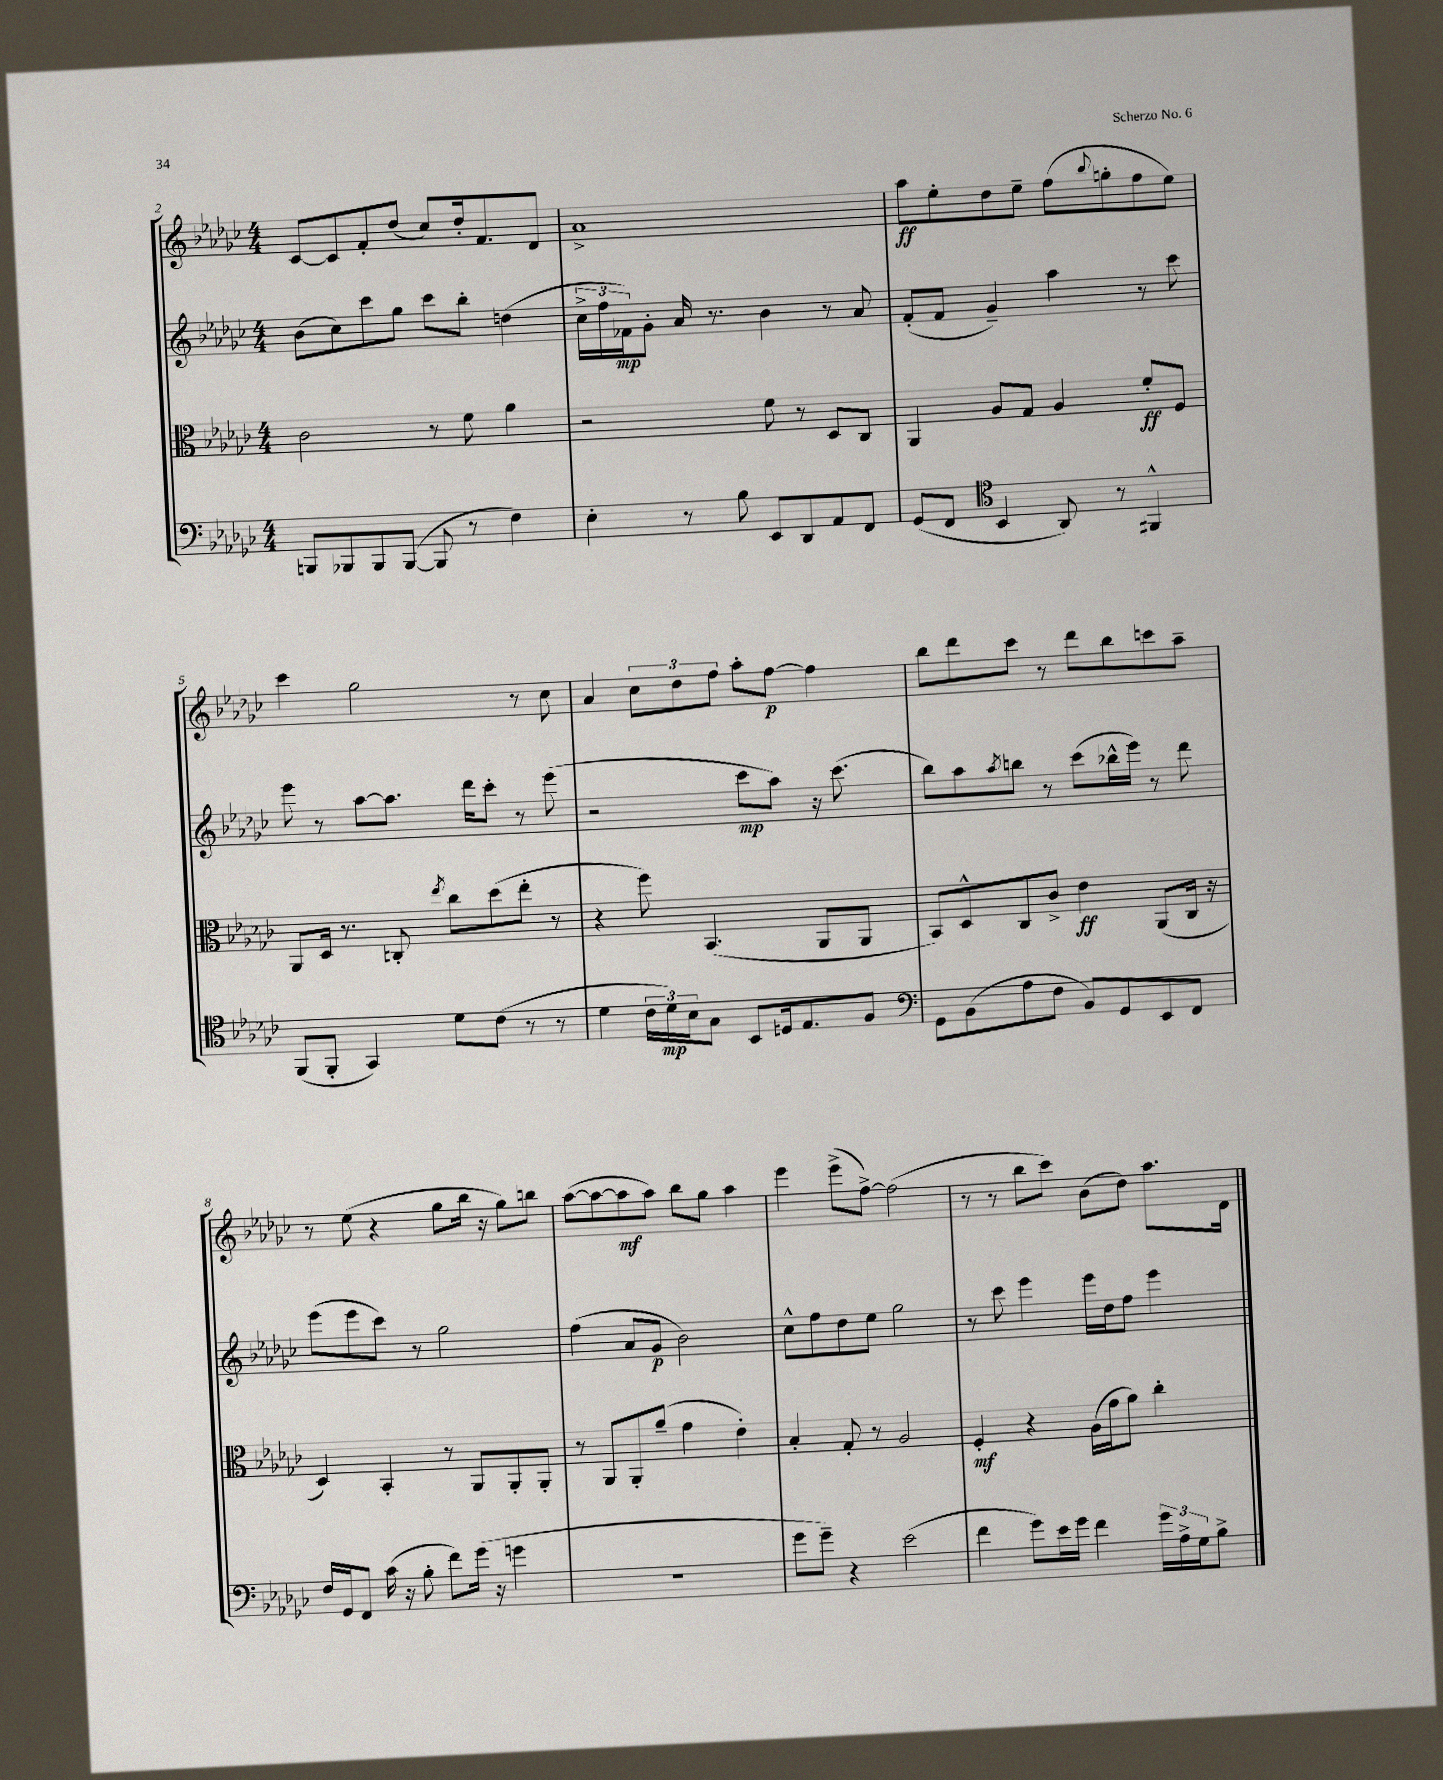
<<
\new StaffGroup <<
\new Staff = "s0" {
    \clef treble \key ges \major \numericTimeSignature \time 4/4
    ces'8~ ces'8 f'8-. des''8( ces''8) des''16-. f'8. des'8 |
    aes'1-> |
    aes''8\ff ees''8-. des''8 ees''8-- f''8( \appoggiatura { bes''8 } g''8-. f''8 ees''8) |
    ces'''4 ges''2 r8 ces''8 |
    aes'4 \tuplet 3/2 { ces''8 des''8 f''8 } aes''8-. f''8~\p f''4 |
    bes''8 des'''8 ces'''8 r8 des'''8 bes''8 c'''8 aes''8-- |
    r8 ees''8( r4 ges''8 bes''16 r16 ges''8) b''8 |
    aes''8~( aes''8~ aes''8\mf aes''8) bes''8 ges''8 aes''4 |
    ees'''4 ees'''8->( f''8~->) f''2( |
    r8 r8 bes''8 ces'''8) bes'8( des''8) aes''8. des'16 \bar "|." |
}
\new Staff = "s1" {
    \clef treble \key ges \major \numericTimeSignature \time 4/4
    bes'8( ces''8) ces'''8 ges''8 ces'''8 bes''8-. d''4( |
    \tuplet 3/2 { ces''16-> f''16 fes'16\mp) } ges'8-. aes'16 r8. bes'4 r8 aes'8 |
    f'8-.( f'8 ges'4--) aes''4 r8 ces'''8 |
    ees'''8 r8 aes''8~ aes''8. des'''16 ces'''8-. r8 ees'''8( |
    r2 ces'''8\mp aes''8) r16 ces'''8.( |
    bes''8) aes''8 \acciaccatura { aes''8 } b''8 r8 ces'''8( bes''16-^ ees'''16) r8 des'''8 |
    ees'''8( ees'''8 ces'''8) r8 ges''2 |
    f''4( aes'8 ges'8\p bes'2) |
    ces''8-^ f''8 des''8 ees''8 ges''2 |
    r8 ces'''8 ees'''4 ees'''16 des''16 f''8 ees'''4 \bar "|." |
}
\new Staff = "s2" {
    \clef alto \key ges \major \numericTimeSignature \time 4/4
    ces'2 r8 f'8 aes'4 |
    r2 f'8 r8 des8 ces8 |
    aes,4 aes8 ges8 aes4 f'8-.\ff f8 |
    aes,8 des16 r8. c8-. \acciaccatura { ees''8 } ces''8 des''8( ees''8-. r8 |
    r4 f''8) bes,4.( aes,8 aes,8 |
    bes,8) des8-^ ces8 ces'8-> ees'4\ff aes,8( ces16 r16 |
    des4) bes,4-. r8 aes,8 aes,8-. aes,8-. |
    r8 aes,8 aes,8-. aes'8--( ges'4 ees'4-.) |
    bes4-. ges8-. r8 aes2 |
    f4-.\mf r4 aes16( ges'16 aes'8) ces''4-. \bar "|." |
}
\new Staff = "s3" {
    \clef bass \key ges \major \numericTimeSignature \time 4/4
    b,,8 bes,,8 bes,,8 bes,,8~( bes,,8 r8 f4) |
    ees4-. r8 bes8 ees,8 des,8 aes,8 f,8 |
    ges,8( f,8 \clef tenor bes,4 aes,8) r8 fis,4-^ |
    f,8( f,8-. ges,4) des'8 ces'8( r8 r8 |
    des'4 \tuplet 3/2 { ces'16 des'16\mp) bes16 } ges8 bes,8 d16 ees8. f8 |
    \clef bass ges,8 bes,8( aes8 f8 bes,8) ges,8 ees,8 f,8 |
    f16 ges,16 f,8 ces'16( r16 bes8-. f'8) ges'16( r16 g'4 |
    r1 |
    ges'8 ges'8--) r4 ees'2( |
    f'4 ges'8) ees'16 ges'16 f'4 \tuplet 3/2 { ges'16 aes16-> ges16 } bes8-> \bar "|." |
}
>>
>>
\layout { \context { \Score currentBarNumber = #2 } }
